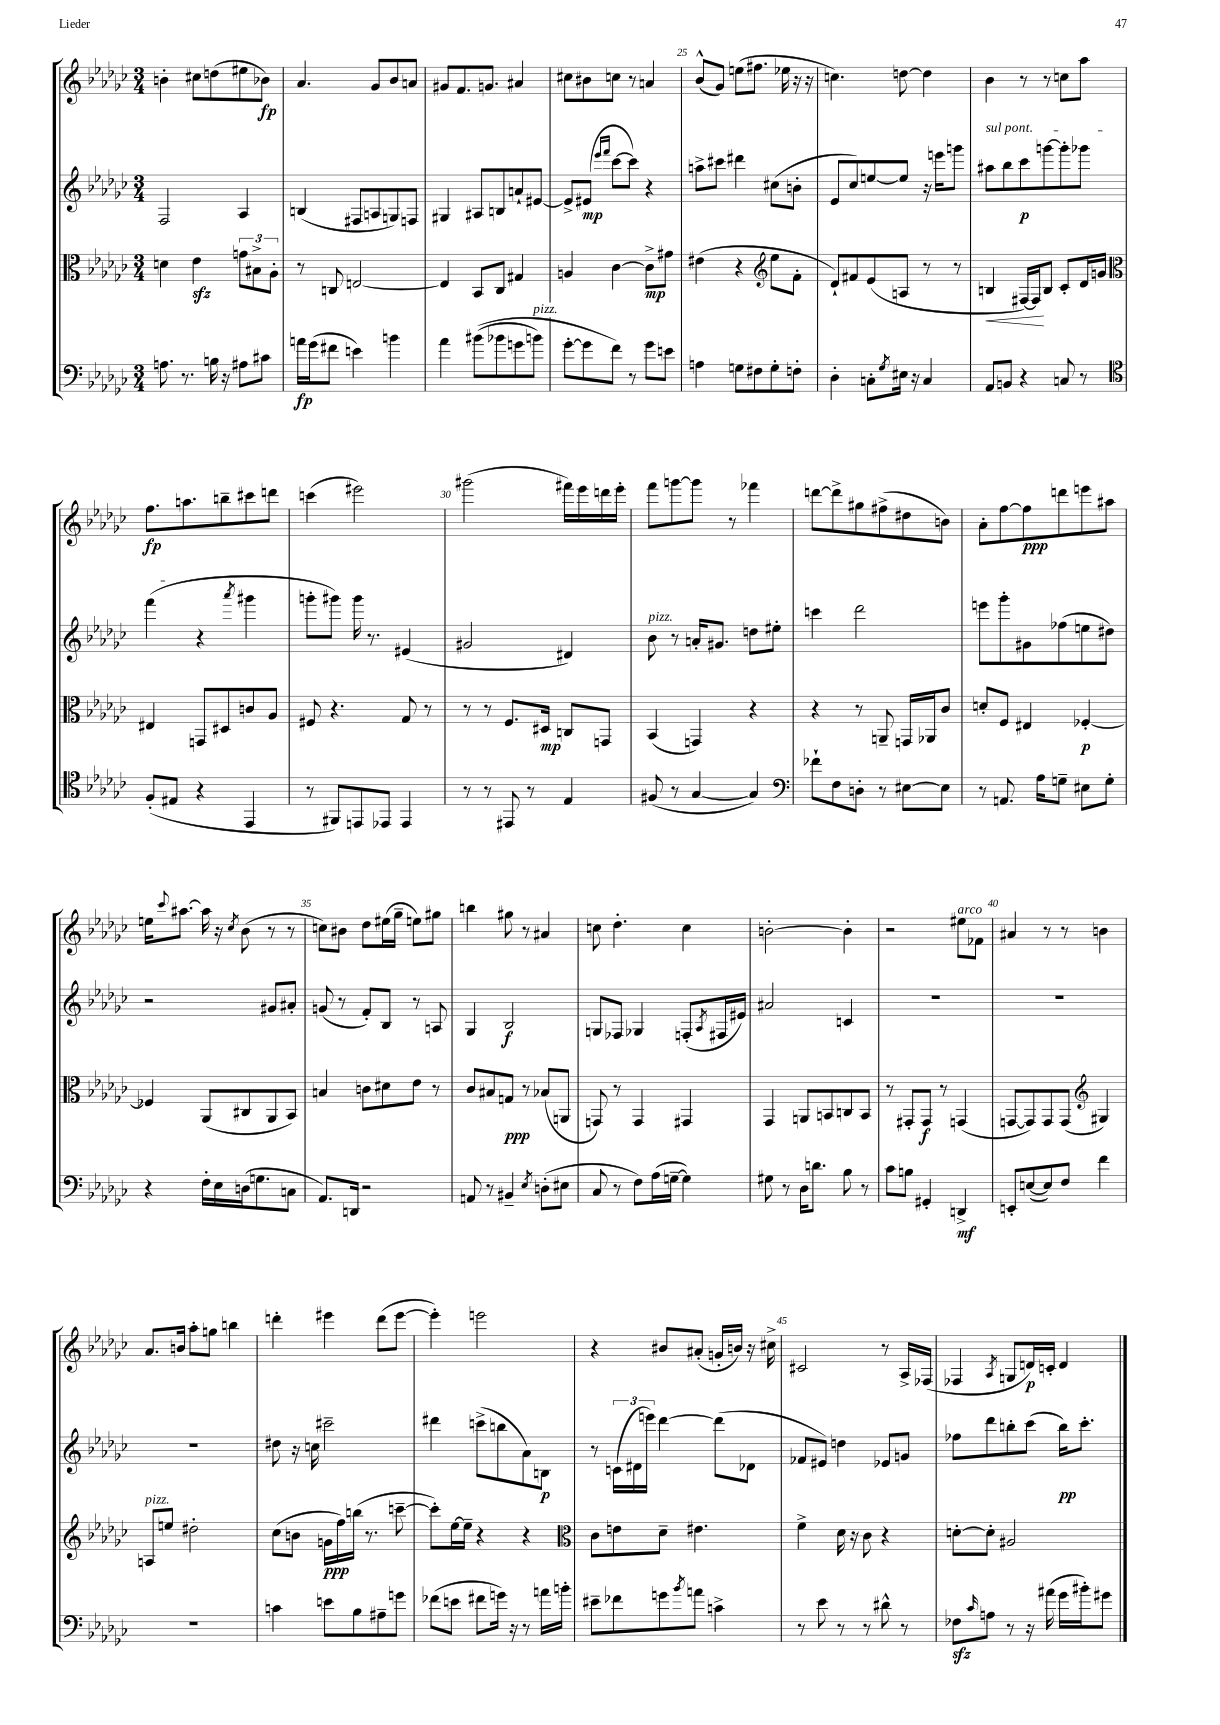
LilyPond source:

<<
\new StaffGroup <<
\new Staff = "s0" {
    \clef treble \key ges \major \numericTimeSignature \time 3/4
    b'4-. cis''8 d''8( eis''8 bes'8\fp) |
    aes'4. ges'8 bes'8 a'8 |
    gis'8 f'8. g'8. ais'4 |
    cis''8 bis'8 c''8 r8 a'4 |
    bes'8-^( ges'8) e''8( fis''8. ees''16 r16 r16 |
    c''4.) d''8~ d''4 |
    bes'4 r8 r8 c''8 aes''8 |
    f''8.\fp a''8. b''8-- cis'''8 d'''8 |
    c'''4( eis'''2) |
    gis'''2( fis'''16) ees'''16 d'''16 ees'''16-. |
    f'''8 g'''8~ g'''8 r8 fes'''4 |
    d'''8~ d'''8-> gis''8 fis''8->( dis''8 b'8) |
    aes'8-. f''8~ f''8\ppp d'''8 e'''8 ais''8 |
    e''16 \appoggiatura { ces'''8 } ais''8.~ ais''16 r16 \acciaccatura { ces''8 } bes'8( r8 r8 |
    c''8) bis'8 des''8 eis''16( ges''16-- e''8) gis''8 |
    b''4 gis''8 r8 ais'4 |
    c''8 des''4.-. c''4 |
    b'2~-. b'4-. |
    r2 eis''8^\markup { \italic "arco" } fes'8 |
    ais'4 r8 r8 b'4 |
    aes'8. b'16 aes''8-. g''8 b''4 |
    d'''4-. eis'''4 d'''8( eis'''8~ |
    eis'''4-.) e'''2 |
    r4 bis'8 ais'8-.( g'16-. b'16) r16 cis''16-> |
    cis'2 r8 aes16-> fes16( |
    fes4 \acciaccatura { aes8 } g8 d'16\p) c'16-. d'4 \bar "|." |
}
\new Staff = "s1" {
    \clef treble \key ges \major \numericTimeSignature \time 3/4
    f2 aes4 |
    b4( fis8 a8 g8) f8 |
    gis4 ais8 b8 a'8-! eis'8~ |
    eis'8-> eis'8\mp( \grace { ees'''16 f'''16 } ces'''8~ ces'''8) r4 |
    a''8-> cis'''8 dis'''4 cis''8( b'8-. |
    ees'8 ces''8) e''8~ e''8 r16 e'''16 g'''8 |
    \once \override TextSpanner.bound-details.left.text = \markup { \italic "sul pont." } ais''8\startTextSpan bes''8 ces'''8\p g'''8~ g'''8-. ges'''8 |
    f'''4\stopTextSpan( r4 \acciaccatura { aes'''8 } gis'''4 |
    g'''8-. gis'''8) gis'''16 r8. eis'4( |
    gis'2 dis'4) |
    bes'8^\markup { \italic "pizz." } r8 a'16-. gis'8. d''8 eis''8-. |
    c'''4 des'''2 |
    e'''8 ges'''8-. gis'8 fes''8( e''8 dis''8) |
    r2 gis'8 ais'8-. |
    g'8( r8 f'8-.) bes8 r8 a8 |
    ges4 bes2\f |
    g8 fes8 ges4 f8-.( \acciaccatura { aes8 } fis16 eis'16) |
    ais'2 c'4 |
    R2. |
    R2. |
    R2. |
    dis''8 r16 c''16 cis'''2-- |
    dis'''4 c'''8->( b''8 aes'8) b8\p |
    r8 \tuplet 3/2 { c'16( dis'16 e'''16) } des'''4~ des'''8( des'8 |
    fes'8 eis'8) d''4 ees'8 g'8 |
    fes''8 des'''8 b''8-. ces'''8( b''16\pp) ces'''8.-. \bar "|." |
}
\new Staff = "s2" {
    \clef alto \key ges \major \numericTimeSignature \time 3/4
    d'4 ees'4\sfz \tuplet 3/2 { g'8 bis8-> aes8-. } |
    r8 c8 e2~ |
    e4 bes,8 ces8 gis4 |
    a4 ces'4~ ces'8->\mp gis'8 |
    eis'4( r4 \clef treble ees''8 f'8-. |
    des'8-!) fis'8 ees'8( a8 r8 r8 |
    b4\< fis16~) fis16\! b8 ces'8-. des'16 g'16 |
    \clef alto eis4 g,8 dis8 c'8 aes8 |
    fis8 r4. ges8 r8 |
    r8 r8 f8. dis16\mp c8 g,8 |
    bes,4( g,4) r4 |
    r4 r8 a,8-- g,16 aes,16 ces'8 |
    d'8-. f8 eis4 fes4~-.\p |
    fes4 aes,8( cis8 aes,8 bes,8) |
    b4 c'8 dis'8 ees'8 r8 |
    ces'8 bis8 g8\ppp r8 bes8( a,8 |
    g,8) r8 g,4 gis,4 |
    ges,4 a,8 b,8 c8 b,8 |
    r8 gis,8-. gis,8\f r8 g,4( |
    g,8~ g,8) g,8 g,8( \clef treble gis4) |
    a8^\markup { \italic "pizz." } e''8 dis''2-. |
    ces''8( b'8 g'16\ppp f''16) b''16( r8. c'''8~-- |
    c'''8-.) ees''16~ ees''16-- r4 r4 |
    \clef alto ces'8 e'8 des'8-- eis'4. |
    f'4-> des'16 r16 ces'8 r4 |
    d'8~-. d'8-. ais2 \bar "|." |
}
\new Staff = "s3" {
    \clef bass \key ges \major \numericTimeSignature \time 3/4
    a8. r8. b16 r16 ais8 cis'8 |
    a'16\fp ges'16( fis'8 e'4) b'4 |
    aes'4 bis'8(\( bes'8 g'8 b'8^\markup { \italic "pizz." }) |
    ges'8~-. ges'8 f'8\) r8 ges'8 e'8 |
    a4 g8 fis8 g8-. f8-. |
    des4-. c8-. \acciaccatura { ges8 } eis16 r16 c4 |
    aes,8 b,8 r4 c8 r8 |
    \clef tenor f8-.( eis8 r4 ees,4 |
    r8 fis,8) e,8 ees,8 ees,4 |
    r8 r8 eis,8 r8 ees4 |
    fis8( r8 ges4~ ges4) |
    \clef bass fes'8-! f8 d8-. r8 eis8~ eis8 |
    r8 a,8. aes16 g8-- eis8 g8-. |
    r4 f16-. ees16 d16( g8. c8 |
    aes,8.) d,16 r2 |
    a,8 r8 bis,4-- \acciaccatura { ees8 } d8-.( eis8 |
    ces8 r8 f8) aes16( g16~-- g4) |
    gis8 r8 des16 d'8. bes8 r8 |
    ces'8 b8 gis,4-. d,4->\mf |
    e,8-. e8~( e8) f8 f'4 |
    R2. |
    c'4 e'8 bes8 ais8-- g'8 |
    fes'8( e'8 fis'8 g'16) r16 r8 a'16 b'16-. |
    eis'8-- fes'8 g'8 \acciaccatura { bes'8 } a'8 c'4-> |
    r8 ees'8 r8 r8 dis'8-^ r8 |
    fes8\sfz \grace { ces'16 } a8 r8 r16 ais'16( ges'16 bis'16-.) gis'8 \bar "|." |
}
>>
>>
\layout { \context { \Score currentBarNumber = #21 \override BarNumber.break-visibility = ##(#f #t #t) barNumberVisibility = #(every-nth-bar-number-visible 5) } }
